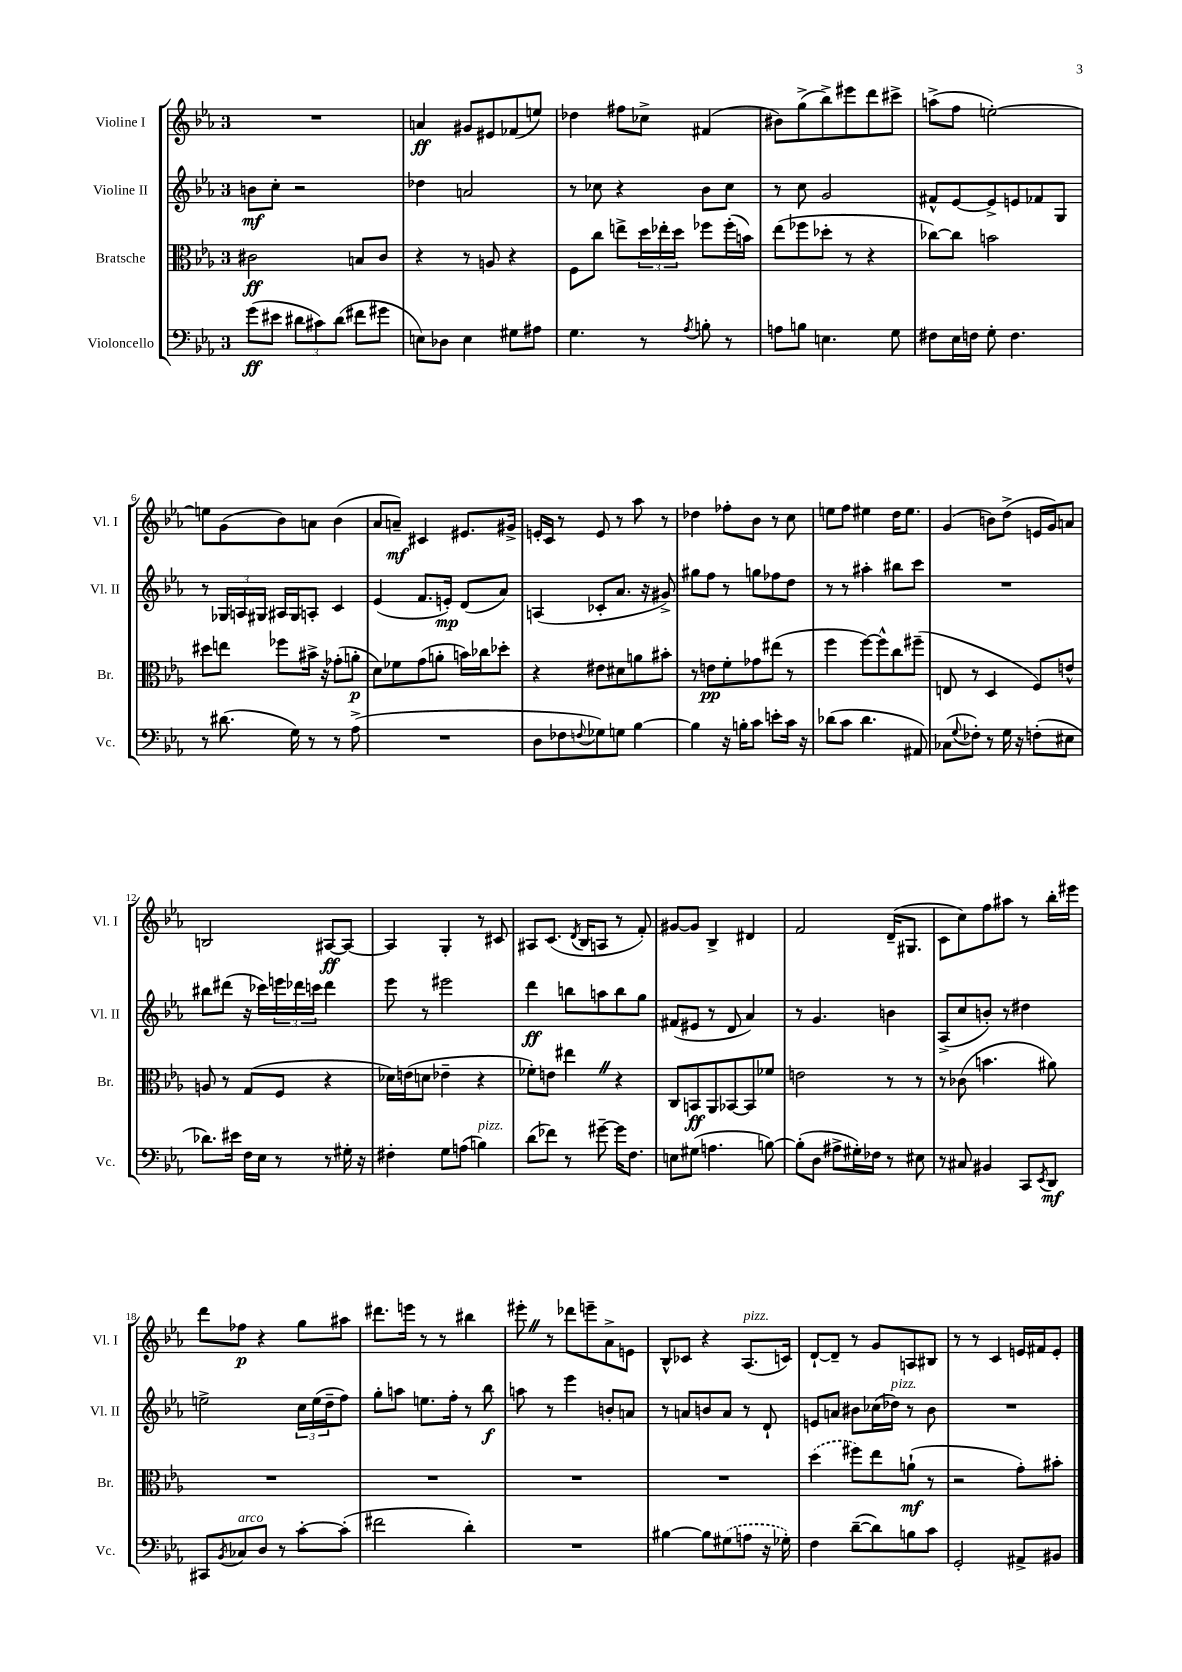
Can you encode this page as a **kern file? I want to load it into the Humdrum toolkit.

**kern	**dynam	**kern	**dynam	**kern	**dynam	**kern	**dynam
*part4	*part4	*part3	*part3	*part2	*part2	*part1	*part1
*staff4	*staff4	*staff3	*staff3	*staff2	*staff2	*staff1	*staff1
*I"Violoncello	*	*I"Bratsche	*	*I"Violine II	*	*I"Violine I	*
*I'Vc.	*	*I'Br.	*	*I'Vl. II	*	*I'Vl. I	*
*clefF4	*	*clefC3	*	*clefG2	*	*clefG2	*
*k[b-e-a-]	*	*k[b-e-a-]	*	*k[b-e-a-]	*	*k[b-e-a-]	*
*M3/4	*	*M3/4	*	*M3/4	*	*M3/4	*
=1	=1	=1	=1	=1	=1	=1	=1
(8g\L	ff	2c#X\	ff	8bn\L	mf	2.r	.
8e#X\J	.	.	.	8cc'\J	.	.	.
12d#X\L	.	.	.	2r	.	.	.
12c#X\)	.	.	.	.	.	.	.
(12d#\J	.	.	.	.	.	.	.
8f#X\L	.	8Bn/L	.	.	.	.	.
8g#X\J	.	8c#/J	.	.	.	.	.
=2	=2	=2	=2	=2	=2	=2	=2
8En\L)	.	4r	.	4dd-X\	.	4an/	ff
8D-X\J	.	.	.	.	.	.	.
4E\	.	8r	.	2an/	.	8g#X/L	.
.	.	8An/	.	.	.	8e#X/	.
8G#X\L	.	4r	.	.	.	(8f-X/	.
8A#X\J	.	.	.	.	.	8een/J)	.
=3	=3	=3	=3	=3	=3	=3	=3
4.G\	.	8F\L	.	8r	.	4dd-X\	.
.	.	8cc\J	.	8cc-X\	.	.	.
.	.	8een^\L	.	4r	.	8ff#X\L	.
8r	.	24dd\L	.	.	.	8cc-X^\J	.
.	.	24ee-X'\	.	.	.	.	.
.	.	24dd\JJ	.	.	.	.	.
8qA-/	.	.	.	.	.	.	.
8Bn'\	.	8ff-X\L	.	8b-\L	.	(4f#X/	.
8r	.	(16ff-'\L	.	8cc-\J	.	.	.
.	.	16bn\JJ)	.	.	.	.	.
=4	=4	=4	=4	=4	=4	=4	=4
8An\L	.	(8ee-\L	.	8r	.	8b#X\L)	.
8Bn\J	.	8ff-X\	.	8cc\	.	(8gg^\	.
4.En\	.	8dd-X'\J	.	2g/	.	8bb-^\)	.
.	.	8r	.	.	.	8eee#X\	.
.	.	4r	.	.	.	8ddd\	.
8G\	.	.	.	.	.	8ccc#X^\J	.
=5	=5	=5	=5	=5	=5	=5	=5
8F#X\L	.	[8cc-X\L)	.	8f#X^^/L	.	(8aan^\L	.
16E-\L	.	8cc-\J]	.	[8e-/	.	8ff\J	.
16Fn\JJ	.	.	.	.	.	.	.
8G'\	.	2bn\	.	8e-^/]	.	[2een'\)	.
4.F\	.	.	.	8en/	.	.	.
.	.	.	.	8f-X/	.	.	.
.	.	.	.	8G/J	.	.	.
!!LO:LB:g=z
=6	=6	=6	=6	=6	=6	=6	=6
8r	.	8dd#X\L	.	8r	.	8een\L]	.
(8.d#X\	.	8een\J	.	24G-X/LL	.	(8g\	.
.	.	.	.	24An/	.	.	.
.	.	.	.	24G#X/JJ	.	.	.
.	.	8ff-X\L	.	16A#X/LL	.	8b-\)	.
16G\)	.	.	.	16G#/J	.	.	.
8r	.	16b#X^\Jk	.	8An'/J	.	8an\J	.
.	.	16r	.	.	.	.	.
8r	.	(8g-X'\L	.	4c/	.	(4b-\	.
(8A-^\	.	8an'\J	p	.	.	.	.
=7	=7	=7	=7	=7	=7	=7	=7
2.r	.	8d\L)	.	(4e-/	.	8a-/L	.
.	.	8f-X\	.	.	.	8an~/J)	mf
.	.	(8g\	.	8.f/L	.	4c#X/	.
.	.	8an'\J	.	.	.	.	.
.	.	.	.	16en'/Jk)	mp	.	.
.	.	16bn\LL)	.	(8d/L	.	8.e#X/L	.
.	.	16cc-X\J	.	.	.	.	.
.	.	8dd-X'\J	.	8a-/J)	.	.	.
.	.	.	.	.	.	16g#X^/Jk	.
=8	=8	=8	=8	=8	=8	=8	=8
8D\L	.	4r	.	(4An/	.	16en'/LL	.
.	.	.	.	.	.	16c/JJ	.
8F-X\	.	.	.	.	.	8r	.
8qqFn/	.	.	.	.	.	.	.
8G-X\)	.	8e#X\L	.	8c-X'/L	.	8e/	.
8Gn\J	.	8d#X\	.	8.a-/J	.	8r	.
[4B-\	.	8an\	.	.	.	8aa-\	.
.	.	.	.	16r	.	.	.
.	.	8b#X'\J	.	8g#X^/)	.	8r	.
=9	=9	=9	=9	=9	=9	=9	=9
4B-\]	.	8r	.	8gg#X\L	.	4dd-X\	.
.	.	8en\L	pp	8ff\J	.	.	.
16r	.	8f'\	.	8r	.	8ff-X'\L	.
16Bn'\KL	.	.	.	.	.	.	.
8c\J	.	8g-X\	.	8ggn\L	.	8b-\J	.
8en'\L	.	(8ee#X\J	.	8ff-X\	.	8r	.
16c\Jk	.	8r	.	8dd\J	.	8cc\	.
16r	.	.	.	.	.	.	.
=10	=10	=10	=10	=10	=10	=10	=10
(8d-X\L	.	4ff\	.	8r	.	8een\L	.
8c\J	.	.	.	8r	.	8ff\J	.
4.d-\	.	[8ff\L)	.	4aa#X'\	.	4ee#X\	.
.	.	8ff^^\]	.	.	.	.	.
.	.	8cc\	.	8bb#X\L	.	16dd\KL	.
.	.	.	.	.	.	8.ee#\J	.
8AA#X/)	.	(8ff#X~\J	.	8ccc\J	.	.	.
=11	=11	=11	=11	=11	=11	=11	=11
(8C-X\L	.	8En/	.	2.r	.	(4g/	.
8qqG/	.	.	.	.	.	.	.
8F-X'\J)	.	8r	.	.	.	.	.
8r	.	4D/	.	.	.	8bn\L)	.
16G\	.	.	.	.	.	(8dd^\J	.
16r	.	.	.	.	.	.	.
(8Fn'\L	.	8F/L)	.	.	.	16en/LL	.
.	.	.	.	.	.	16g/J)	.
8E#X\J	.	8en^^/J	.	.	.	8an/J	.
!!LO:LB:g=z
=12	=12	=12	=12	=12	=12	=12	=12
8.d-X\L)	.	8An/	.	8bb#X\L	.	2Bn/	.
.	.	8r	.	(8ddd#X\J	.	.	.
16e#X\Jk	.	.	.	.	.	.	.
16F\LL	.	(8G/L	.	16r	.	.	.
16E-\JJ	.	.	.	16ccc-X\LL)	.	.	.
8r	.	8F/J	.	24eeen\	.	.	.
.	.	.	.	24ddd-X\	.	.	.
.	.	.	.	24cccn\JJ	.	.	.
8r	.	4r	.	4ddd-\	.	[8A#X/L	ff
16G#X'\	.	.	.	.	.	8A#/J_	.
16r	.	.	.	.	.	.	.
=13	=13	=13	=13	=13	=13	=13	=13
4F#X'\	.	16d-X\LL)	.	8eee-\	.	4A#/]	.
.	.	(16en\J	.	.	.	.	.
.	.	8dn\J	.	8r	.	.	.
8G\L	.	4e-X~\	.	2eee#X\	.	4G'/	.
(8An\J	.	.	.	.	.	.	.
!LO:TX:a:i:t=pizz.	!	!	!	!	!	!	!
4Bn\)	.	4r	.	.	.	8r	.
.	.	.	.	.	.	8c#X/	.
=14	=14	=14	=14	=14	=14	=14	=14
(8d\L	.	8f-X'\L)	.	4ddd\	ff	8A#X/L	.
8f-X\J)	.	8en\J	.	.	.	(8.c/J	.
8r	.	4ee#XZ\	.	8bbn\L	.	.	.
.	.	.	.	.	.	8qd/	.
.	.	.	.	.	.	16B-/KL	.
[8g#X~\	.	.	.	8aan\	.	8An/J	.
16g#\KL]	.	4r	.	8bb\	.	8r	.
8.F\J	.	.	.	.	.	.	.
.	.	.	.	8gg\J	.	8f'/)	.
=15	=15	=15	=15	=15	=15	=15	=15
8En\L	.	8C/L	.	(8f#X/L	.	[8g#X/L	.
(8G#X\J	.	8BBn/	ff	8e#X/J	.	8g#/J]	.
4.An\	.	8AA-/	.	8r	.	4B-^/	.
.	.	[8BB-X/	.	8d/	.	.	.
.	.	8BB-/]	.	4a-/)	.	4d#X/	.
[8Bn\)	.	8f-X/J	.	.	.	.	.
=16	=16	=16	=16	=16	=16	=16	=16
(8B'\L]	.	2en\	.	8r	.	2f/	.
8D\J	.	.	.	4.g/	.	.	.
8A#X^\L	.	.	.	.	.	.	.
16G#X'\L)	.	.	.	.	.	.	.
16F-X\JJ	.	.	.	.	.	.	.
8r	.	8r	.	4bn\	.	(16d~/KL	.
.	.	.	.	.	.	8.G#X/J	.
8E#X\	.	8r	.	.	.	.	.
=17	=17	=17	=17	=17	=17	=17	=17
8r	.	8r	.	(8A-^/L	.	8c\L	.
8C#X/	.	(8c-X\	.	8cc/	.	8cc\)	.
4BB#X/	.	4.bn\	.	8bn'/J)	.	8ff\	.
.	.	.	.	8r	.	8aa#X\J	.
8CC/L	.	.	.	4dd#X\	.	8r	.
8qEE-/	.	.	.	.	.	.	.
8DD/J	mf	8a#X\)	.	.	.	16bb-'\LL	.
.	.	.	.	.	.	16eee#X\JJ	.
!!LO:LB:g=z
=18	=18	=18	=18	=18	=18	=18	=18
8CC#X/L	.	2.r	.	2een^\	.	8ddd\L	.
8qBB-/	.	.	.	.	.	.	.
!LO:TX:a:i:t=arco	!	!	!	!	!	!	!
8C-X/	.	.	.	.	.	8ff-X\J	p
8D/J	.	.	.	.	.	4r	.
8r	.	.	.	.	.	.	.
[8c'\L	.	.	.	24cc\LL	.	8gg\L	.
.	.	.	.	(24ee\	.	.	.
.	.	.	.	24dd~\J	.	.	.
(8c'\J]	.	.	.	8ff\J)	.	8aa#X\J	.
=19	=19	=19	=19	=19	=19	=19	=19
2f#X\	.	2.r	.	8gg'\L	.	8.ddd#X\L	.
.	.	.	.	8aan\J	.	.	.
.	.	.	.	.	.	16eeen\Jk	.
.	.	.	.	8.een\L	.	8r	.
.	.	.	.	.	.	8r	.
.	.	.	.	16ff'\Jk	.	.	.
4d'\)	.	.	.	8r	.	4bb#X\	.
.	.	.	.	8bb-\	f	.	.
=20	=20	=20	=20	=20	=20	=20	=20
2.r	.	2.r	.	8aan\	.	8eee#X'Z\	.
.	.	.	.	8r	.	8r	.
.	.	.	.	4eee-\	.	8ddd-X\L	.
.	.	.	.	.	.	8eeen~\	.
.	.	.	.	8bn'/L	.	8a-^\	.
.	.	.	.	8an/J	.	8en\J	.
=21	=21	=21	=21	=21	=21	=21	=21
[4B#X\	.	2.r	.	8r	.	8B-^^/L	.
.	.	.	.	8an/L	.	8c-X/J	.
8B#\L]	.	.	.	8bn/	.	4r	.
(8G#X\	.	.	.	8a/J	.	.	.
!	!	!	!	!	!	!LO:TX:a:i:t=pizz.	!
8An\J	.	.	.	8r	.	(8.A-/L	.
16r	.	.	.	8d`/	.	.	.
16G-X'\)	.	.	.	.	.	16cn/Jk)	.
=22	=22	=22	=22	=22	=22	=22	=22
4F\	.	(4dd\	.	8en/L	.	[8d`/L	.
.	.	.	.	8an/J	.	8d~/J]	.
([8d~\L	.	8ff#X\L)	.	8b#X\L	.	8r	.
8d\])	.	8ee-\	.	(16cc-X\L	.	8g/L	.
!	!	!	!	!LO:TX:a:i:t=pizz.	!	!	!
.	.	.	.	16dd-X\JJ)	.	.	.
8Bn\	.	(8an`\J	mf	8r	.	8An/	.
8c\J	.	8r	.	8b#\	.	8B#X/J	.
=23	=23	=23	=23	=23	=23	=23	=23
2GG'/	.	2r	.	2.r	.	8r	.
.	.	.	.	.	.	8r	.
.	.	.	.	.	.	4c/	.
8AA#X^/L	.	8g'\L)	.	.	.	16en/LL	.
.	.	.	.	.	.	16f#X/J	.
8BB#X/J	.	8b#X'\J	.	.	.	8e'/J	.
==	==	==	==	==	==	==	==
*-	*-	*-	*-	*-	*-	*-	*-
